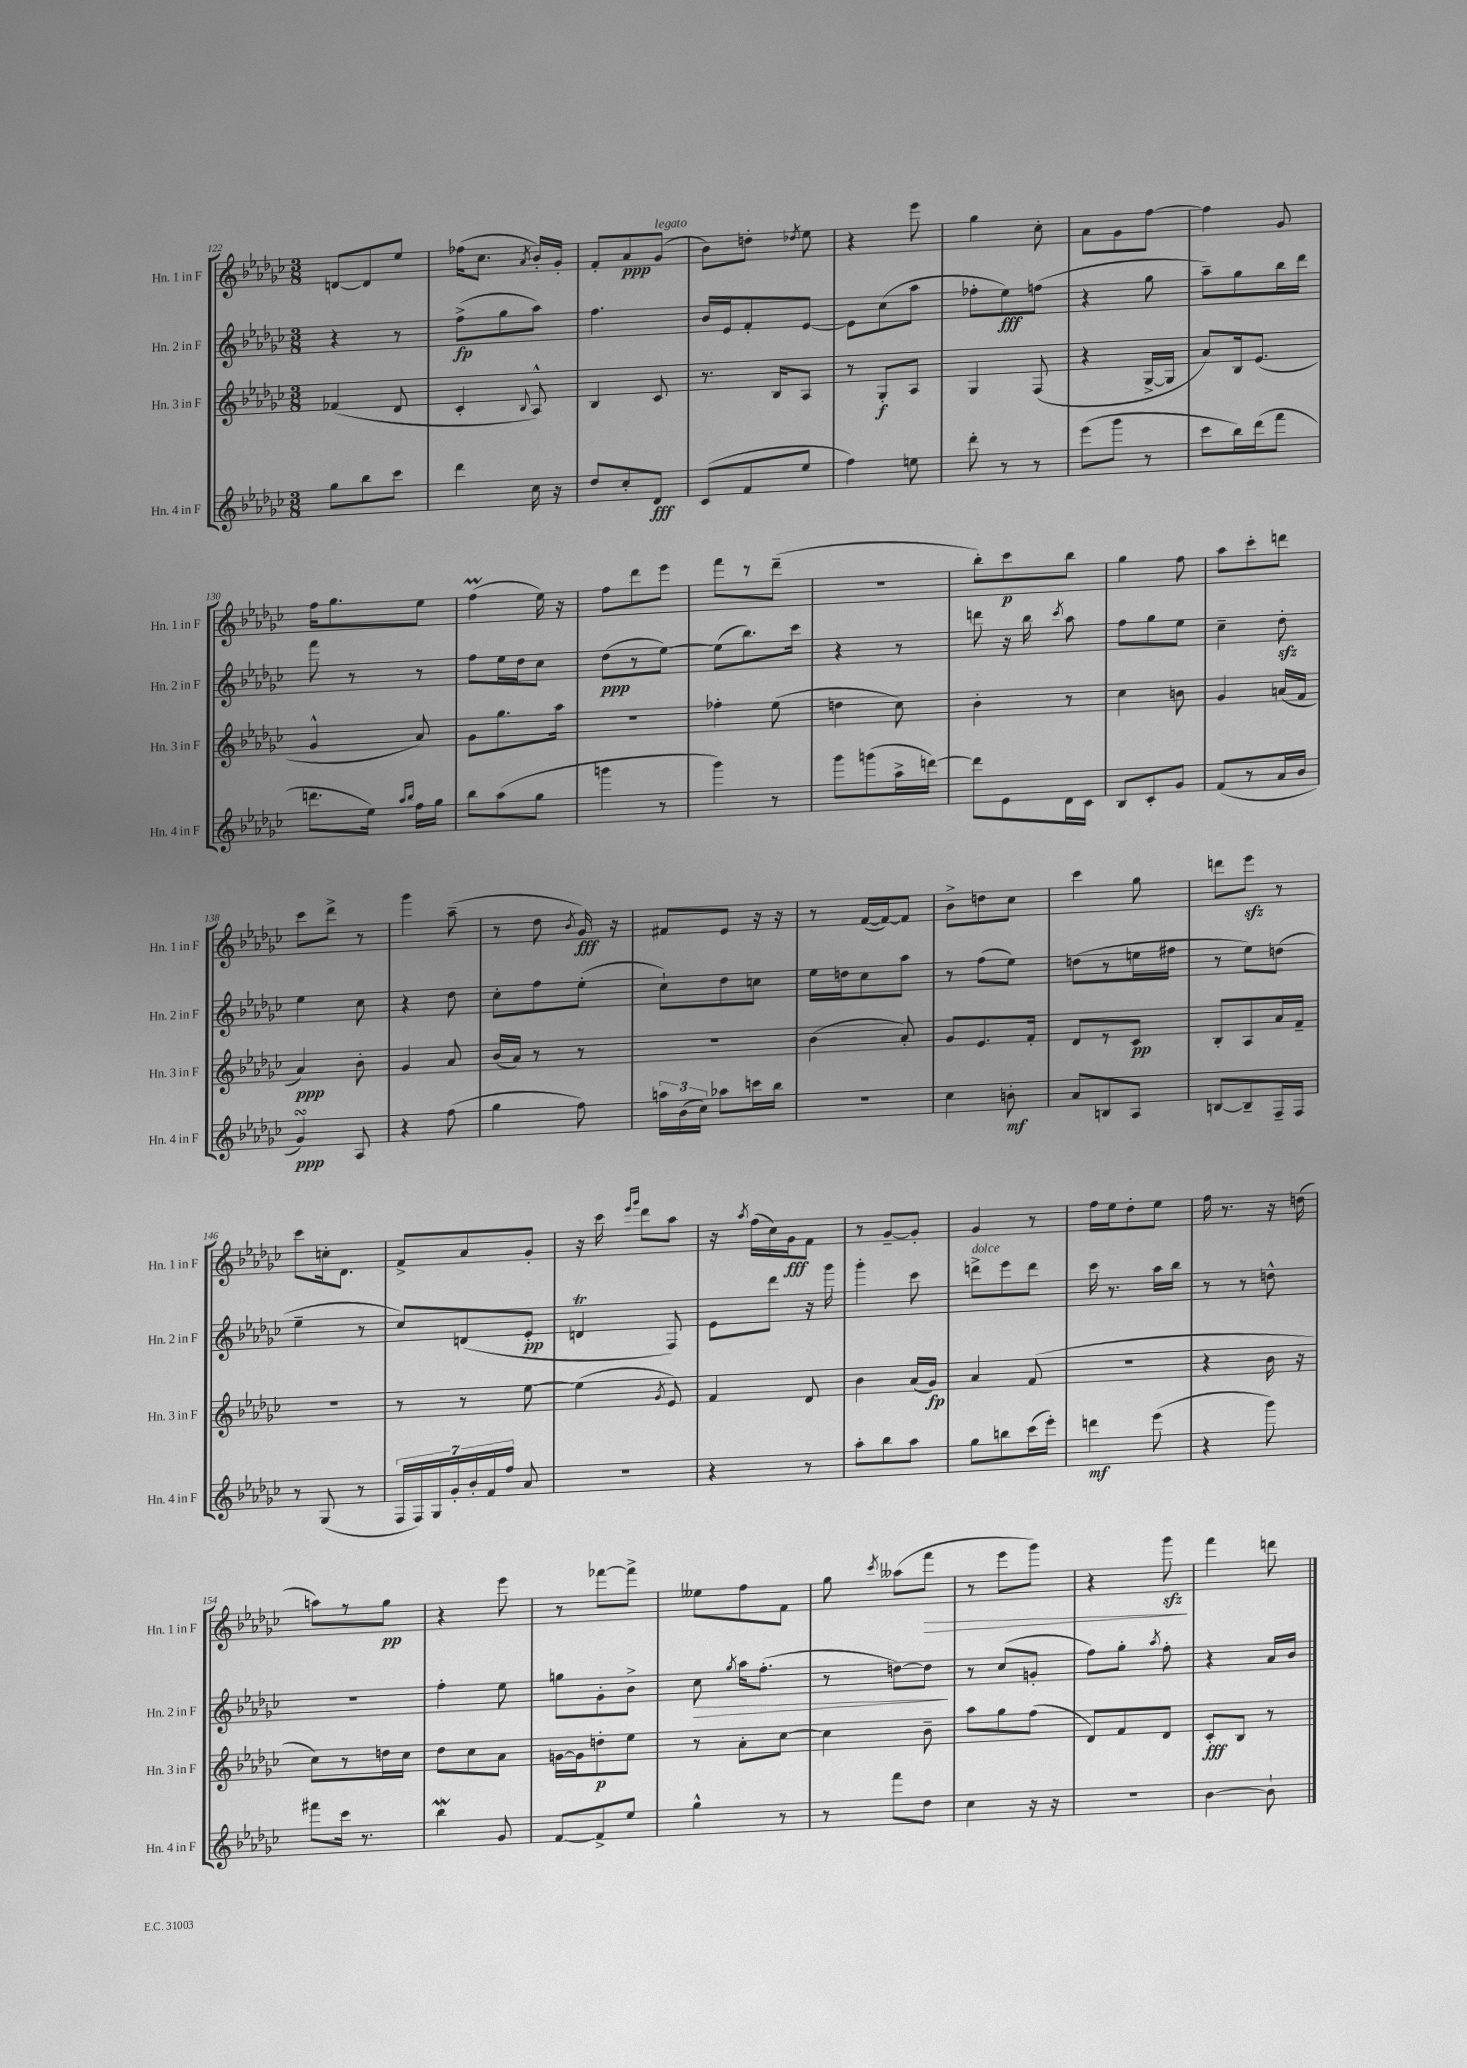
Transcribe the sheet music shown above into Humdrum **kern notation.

**kern	**dynam	**kern	**dynam	**kern	**dynam	**kern	**dynam
*part4	*part4	*part3	*part3	*part2	*part2	*part1	*part1
*staff4	*staff4	*staff3	*staff3	*staff2	*staff2	*staff1	*staff1
*I"Hn. 4 in F	*	*I"Hn. 3 in F	*	*I"Hn. 2 in F	*	*I"Hn. 1 in F	*
*I'Hn. 4 in F	*	*I'Hn. 3 in F	*	*I'Hn. 2 in F	*	*I'Hn. 1 in F	*
*clefG2	*	*clefG2	*	*clefG2	*	*clefG2	*
*k[b-e-a-d-g-c-]	*	*k[b-e-a-d-g-c-]	*	*k[b-e-a-d-g-c-]	*	*k[b-e-a-d-g-c-]	*
*M3/8	*	*M3/8	*	*M3/8	*	*M3/8	*
=122	=122	=122	=122	=122	=122	=122	=122
8gg-\L	.	(4f-X/	.	4r	.	[8dn/L	.
8bb-\	.	.	.	.	.	8d/]	.
8ccc-\J	.	8d-/	.	8r	.	8ee-/J	.
=123	=123	=123	=123	=123	=123	=123	=123
4ddd-\	.	4c-'/	.	(8ff^\L	fp	(16ff-X\KL	.
.	.	.	.	.	.	8.cc-\J	.
.	.	.	.	8gg-\	.	.	.
.	.	8qqB-/	.	.	.	8qa-/	.
16cc-\	.	8A-^^/)	.	8aa-\J)	.	16b-'/LL)	.
16r	.	.	.	.	.	16g-'/JJ	.
=124	=124	=124	=124	=124	=124	=124	=124
8dd-/L	.	4B-/	.	4.ff\	.	8f'/L	.
8cc-'/	.	.	.	.	.	8a-/	ppp
!	!	!	!	!	!	!LO:TX:a:i:t=legato	!
8d-/J	fff	8c-/	.	.	.	(8g-/J	.
=125	=125	=125	=125	=125	=125	=125	=125
(8c-/L	.	8.r	.	16b-/LL	.	8b-\L)	.
.	.	.	.	16e-/J	.	.	.
8f/	.	.	.	8f'/	.	8ddn'\J	.
.	.	16B-/KL	.	.	.	.	.
.	.	.	.	.	.	8qdd-X/	.
8ee-/J	.	8A-/J	.	[8e-/J	.	8ee-\	.
=126	=126	=126	=126	=126	=126	=126	=126
4ff\)	.	8r	.	8e-\L]	.	4r	.
.	.	8G-'/L	f	(8cc-\	.	.	.
8een\	.	8A-/J	.	8aa-\J	.	8eee-\	.
=127	=127	=127	=127	=127	=127	=127	=127
8ddd-'\	.	4G-/	.	8ff-X'\L	.	4gg-\	.
8r	.	.	.	8ee-\)	fff	.	.
8r	.	(8F/	.	(8ffn\J	.	8cc-'\	.
=128	=128	=128	=128	=128	=128	=128	=128
(8eee-\L	.	4r	.	4r	.	8a-\L	.
8ggg-\J	.	.	.	.	.	8g-\	.
8r	.	[16G-^/LL	.	8gg-\	.	[8ff\J	.
.	.	16G-/JJ]	.	.	.	.	.
=129	=129	=129	=129	=129	=129	=129	=129
8ccc-\L	.	8a-/L)	.	8aa-~\L)	.	4ff\]	.
16bb-\L)	.	16B-/k	.	8gg-\	.	.	.
(16ddd-\J	.	(8.e-/J	.	.	.	.	.
8fff\J	.	.	.	16bb-\L	.	8g-/	.
.	.	.	.	16ddd-\JJ	.	.	.
!!LO:LB:g=z
=130	=130	=130	=130	=130	=130	=130	=130
8.dddn\L	.	4g-^^/	.	8fff\	.	16ff\KL	.
.	.	.	.	.	.	8.gg-\	.
.	.	.	.	8r	.	.	.
16ee-\Jk)	.	.	.	.	.	.	.
16qqaa-/LL	.	.	.	.	.	.	.
16qqbb-/JJ	.	.	.	.	.	.	.
16ff\LL	.	8a-/)	.	8r	.	8ee-\J	.
16gg-\JJ	.	.	.	.	.	.	.
=131	=131	=131	=131	=131	=131	=131	=131
8bb-\L	.	8g-\L	.	8ff\L	.	(4ffm\	.
(8aa-\	.	8.gg-\	.	16ee-\L	.	.	.
.	.	.	.	16dd-\J	.	.	.
8gg-\J	.	.	.	8cc-\J	.	16ee-\)	.
.	.	16aa-\Jk	.	.	.	16r	.
=132	=132	=132	=132	=132	=132	=132	=132
4gggn\	.	4.r	.	(8dd-\L	ppp	8ff\L	.
.	.	.	.	8r	.	8ddd-\	.
8r	.	.	.	[8ee-\J)	.	8eee-\J	.
=133	=133	=133	=133	=133	=133	=133	=133
4ggg-\)	.	4ff-X'\	.	(8ee-\L]	.	8fff\L	.
.	.	.	.	8.bb-\)	.	8r	.
8r	.	(8ee-\	.	.	.	(8ddd-~\J	.
.	.	.	.	16ccc-\Jk	.	.	.
=134	=134	=134	=134	=134	=134	=134	=134
8ggg-\L	.	4ddn\	.	4r	.	4.r	.
(8gggn\	.	.	.	.	.	.	.
16aa-^\L	.	8cc-\)	.	8r	.	.	.
[16dddn\JJ)	.	.	.	.	.	.	.
=135	=135	=135	=135	=135	=135	=135	=135
8ddd\L]	.	4b-'\	.	8dddn\	.	8bb-'\L)	.
8e-\	.	.	.	16r	.	8ccc-\	p
.	.	.	.	16bb-\	.	.	.
.	.	.	.	8qccc-/	.	.	.
16d-\L	.	8r	.	8aa-\	.	8bb-\J	.
16c-\JJ	.	.	.	.	.	.	.
=136	=136	=136	=136	=136	=136	=136	=136
8B-/L	.	4cc-\	.	8ff\L	.	4gg-\	.
8c-'/	.	.	.	8gg-\	.	.	.
8g-/J	.	8bn\	.	8ee-\J	.	8ff\	.
=137	=137	=137	=137	=137	=137	=137	=137
(8f/L	.	4g-/	.	4cc-~\	.	8aa-\L	.
8r	.	.	.	.	.	8ccc-'\	.
16a-/L	.	(16an/LL	.	8dd-zz'\	.	8dddn\J	.
16b-/JJ	.	16f/JJ	.	.	.	.	.
!!LO:LB:g=z
=138	=138	=138	=138	=138	=138	=138	=138
4g-sSSs/)	ppp	4a-/)	ppp	4ee-\	.	8ccc-\L	.
.	.	.	.	.	.	8ddd-^\J	.
8A-/	.	8b-'\	.	8cc-\	.	8r	.
=139	=139	=139	=139	=139	=139	=139	=139
4r	.	4g-/	.	4r	.	4ggg-\	.
(8ff\	.	8a-/	.	8dd-\	.	(8aa-~\	.
=140	=140	=140	=140	=140	=140	=140	=140
4gg-\	.	(16b-/LL	.	8cc-'\L	.	8r	.
.	.	16a-/JJ)	.	.	.	.	.
.	.	8r	.	8ff\	.	8dd-\	.
.	.	.	.	.	.	8qb-/	.
8ff\)	.	8r	.	(8ee-'\J	.	16g-/)	fff
.	.	.	.	.	.	16r	.
=141	=141	=141	=141	=141	=141	=141	=141
24aan\LL	.	4.r	.	8cc-`\L)	.	8f#X/L	.
(24b-\	.	.	.	.	.	.	.
24cc-\JJ)	.	.	.	.	.	.	.
8aa-X\L	.	.	.	8dd-\	.	8e-/J	.
16cccn\L	.	.	.	8ccn\J	.	16r	.
16bb-\JJ	.	.	.	.	.	16r	.
=142	=142	=142	=142	=142	=142	=142	=142
4.r	.	(4b-\	.	16ee-\LL	.	8r	.
.	.	.	.	16ddn\J	.	.	.
.	.	.	.	8cc-\	.	([16f/LL	.
.	.	.	.	.	.	16f/J_)	.
.	.	8a-'/)	.	8aa-\J	.	8f/J]	.
=143	=143	=143	=143	=143	=143	=143	=143
4cc-\	.	8g-/L	.	8r	.	8b-^\L	.
.	.	8.e-/	.	(8ff\L	.	8ddn\	.
8bn'\	mf	.	.	8ee-\J)	.	8cc-\J	.
.	.	16f'/Jk	.	.	.	.	.
=144	=144	=144	=144	=144	=144	=144	=144
8a-/L	.	8d-/L	.	(8ddn\L	.	4ccc-\	.
8Bn/	.	8r	.	8r	.	.	.
8A-/J	.	8c-/J	pp	16een\L	.	8gg-\	.
.	.	.	.	16ff#X\JJ	.	.	.
=145	=145	=145	=145	=145	=145	=145	=145
[8Bn/L	.	8B-'/L	.	8r	.	8dddn\L	.
8B~/]	.	8A-/	.	8ee-\L)	.	8eee-zz\J	.
16F~/L	.	16a-/L	.	(8ddn\J	.	8r	.
16F/JJ	.	16f~/JJ	.	.	.	.	.
!!LO:LB:g=z
=146	=146	=146	=146	=146	=146	=146	=146
8r	.	4.r	.	4ee-~\	.	8ccc-\L	.
(8G-/	.	.	.	.	.	16ccn'\k	.
.	.	.	.	.	.	8.d-\J	.
8r	.	.	.	8r	.	.	.
=147	=147	=147	=147	=147	=147	=147	=147
28F/LL	.	8r	.	8cc-/L)	.	8f^/L	.
28F/)	.	.	.	.	.	.	.
28G-/	.	.	.	.	.	.	.
28g-'/	.	.	.	.	.	.	.
.	.	8r	.	(8dn/	.	8a-/	.
28b-'/	.	.	.	.	.	.	.
28f/	.	.	.	.	.	.	.
28ff/JJ	.	.	.	.	.	.	.
8a-/	.	[8ee-\	.	8e-'/J	pp	8g-'/J	.
=148	=148	=148	=148	=148	=148	=148	=148
4.r	.	(4ee-\]	.	4dnt/	.	16r	.
.	.	.	.	.	.	16ccc-\	.
.	.	.	.	.	.	16qqeee-/LL	.
.	.	.	.	.	.	16qqggg-/JJ	.
.	.	.	.	.	.	8ddd-\L	.
.	.	8qg-/	.	.	.	.	.
.	.	8e-/)	.	8F/)	.	8aa-\J	.
=149	=149	=149	=149	=149	=149	=149	=149
4r	.	4f/	.	8e-\L	.	16r	.
.	.	.	.	.	.	8qaa-/	.
.	.	.	.	.	.	(16ff\LL	.
.	.	.	.	8ddd-\J	.	16cc-\)	.
.	.	.	.	.	.	16g-\J	fff
8r	.	8d-/	.	16r	.	8f\J	.
.	.	.	.	16ggg-\	.	.	.
=150	=150	=150	=150	=150	=150	=150	=150
8aa-'\L	.	4b-\	.	4ggg-'\	.	8r	.
8bb-\	.	.	.	.	.	[8g-~/L	.
8aa-\J	.	(16a-/LL	.	8ccc-\	.	8g-'/J]	.
.	.	16g-/JJ)	fp	.	.	.	.
=151	=151	=151	=151	=151	=151	=151	=151
!	!	!	!	!LO:TX:a:i:t=dolce	!	!	!
8gg-\L	.	4a-/	.	8dddn^\L	.	4g-/	.
8bbn\	.	.	.	8eee-\	.	.	.
(16ccc-\L	.	(8f/	.	8ddd\J	.	8r	.
16eee-'\JJ)	.	.	.	.	.	.	.
=152	=152	=152	=152	=152	=152	=152	=152
4dddn\	mf	4.r	.	16ccc-\	.	16ff\LL	.
.	.	.	.	8.r	.	16ee-\J	.
.	.	.	.	.	.	8dd-'\	.
(8eee-\	.	.	.	16aa-\LL	.	8ee-\J	.
.	.	.	.	16bb-\JJ	.	.	.
=153	=153	=153	=153	=153	=153	=153	=153
4r	.	4r	.	8r	.	16ff\	.
.	.	.	.	.	.	8.r	.
.	.	.	.	8r	.	.	.
8ggg-\)	.	16b-\	.	8ddn^^\	.	16r	.
.	.	16r	.	.	.	(16ddn\	.
!!LO:LB:g=z
=154	=154	=154	=154	=154	=154	=154	=154
8fff#X\L	.	8cc-\L)	.	4.r	.	8aan\L)	.
16ccc-\Jk	.	8r	.	.	.	8r	.
8.r	.	.	.	.	.	.	.
.	.	16ddn\L	.	.	.	8gg-\J	pp
.	.	16cc-\JJ	.	.	.	.	.
=155	=155	=155	=155	=155	=155	=155	=155
4bb-W\	.	8dd-\L	.	4ff'\	.	4r	.
.	.	8cc-\	.	.	.	.	.
8g-/	.	8a-\J	.	8ee-\	.	8eee-\	.
=156	=156	=156	=156	=156	=156	=156	=156
[8f/L	.	[16gn\LL	.	8ggn\L	.	8r	.
.	.	16g\J]	.	.	.	.	.
8f^/]	.	8ddn'\	p	8g-'\	.	[8fff-X\L	.
8ee-/J	.	8ee-\J	.	8b-^\J	.	8fff-^\J]	.
=157	=157	=157	=157	=157	=157	=157	=157
!	!	!	!	!	!LO:HP:b	!	!
4gg-^^\	.	8r	.	8cc-\	>	8ee--X\L	.
.	.	.	.	8qgg-/	.	.	.
.	.	8a-'\L	.	16aa-\KL	.	8ff\	.
.	.	.	.	(8.ff'\J	.	.	.
8r	.	[8cc-\J	.	.	.	8f\J	.
=158	=158	=158	=158	=158	=158	=158	=158
8r	.	4cc-\]	.	8r	.	8gg-\	.
.	.	.	.	.	.	8qccc-/	.
8fff\L	.	.	.	[8ddn\L)	.	(8aa--X\L	.
!	!	!	!	!	!	!	!LO:HP:b
8dd-\J	.	8b-~\	.	8dd\J]	.	8fff\J	>
.	.	.	.	.	]	.	.
=159	=159	=159	=159	=159	=159	=159	=159
4cc-\	.	8aa-\L	.	8r	.	8r	.
.	.	8gg-\	.	(8cc-/L	.	8eee-\L	.
16r	.	(8ff\J	.	8gn'/J	.	8ggg-\J)	.
16r	.	.	.	.	.	.	.
=160	=160	=160	=160	=160	=160	=160	=160
4.r	.	8d-/L)	.	8ff\L)	.	4r	.
.	.	8f/	.	8gg-'\J	.	.	.
.	.	.	.	8qaa-/	.	.	.
.	.	8d-/J	.	8ff'\	.	8ggg-zz\	.
.	.	.	.	.	.	.	]
=161	=161	=161	=161	=161	=161	=161	=161
[4b-\	.	8c-'/L	fff	4r	.	4fff\	.
.	.	8B-/J	.	.	.	.	.
8b-`\]	.	8r	.	16a-/LL	.	8dddn\	.
.	.	.	.	16b-/JJ	.	.	.
==	==	==	==	==	==	==	==
*-	*-	*-	*-	*-	*-	*-	*-
